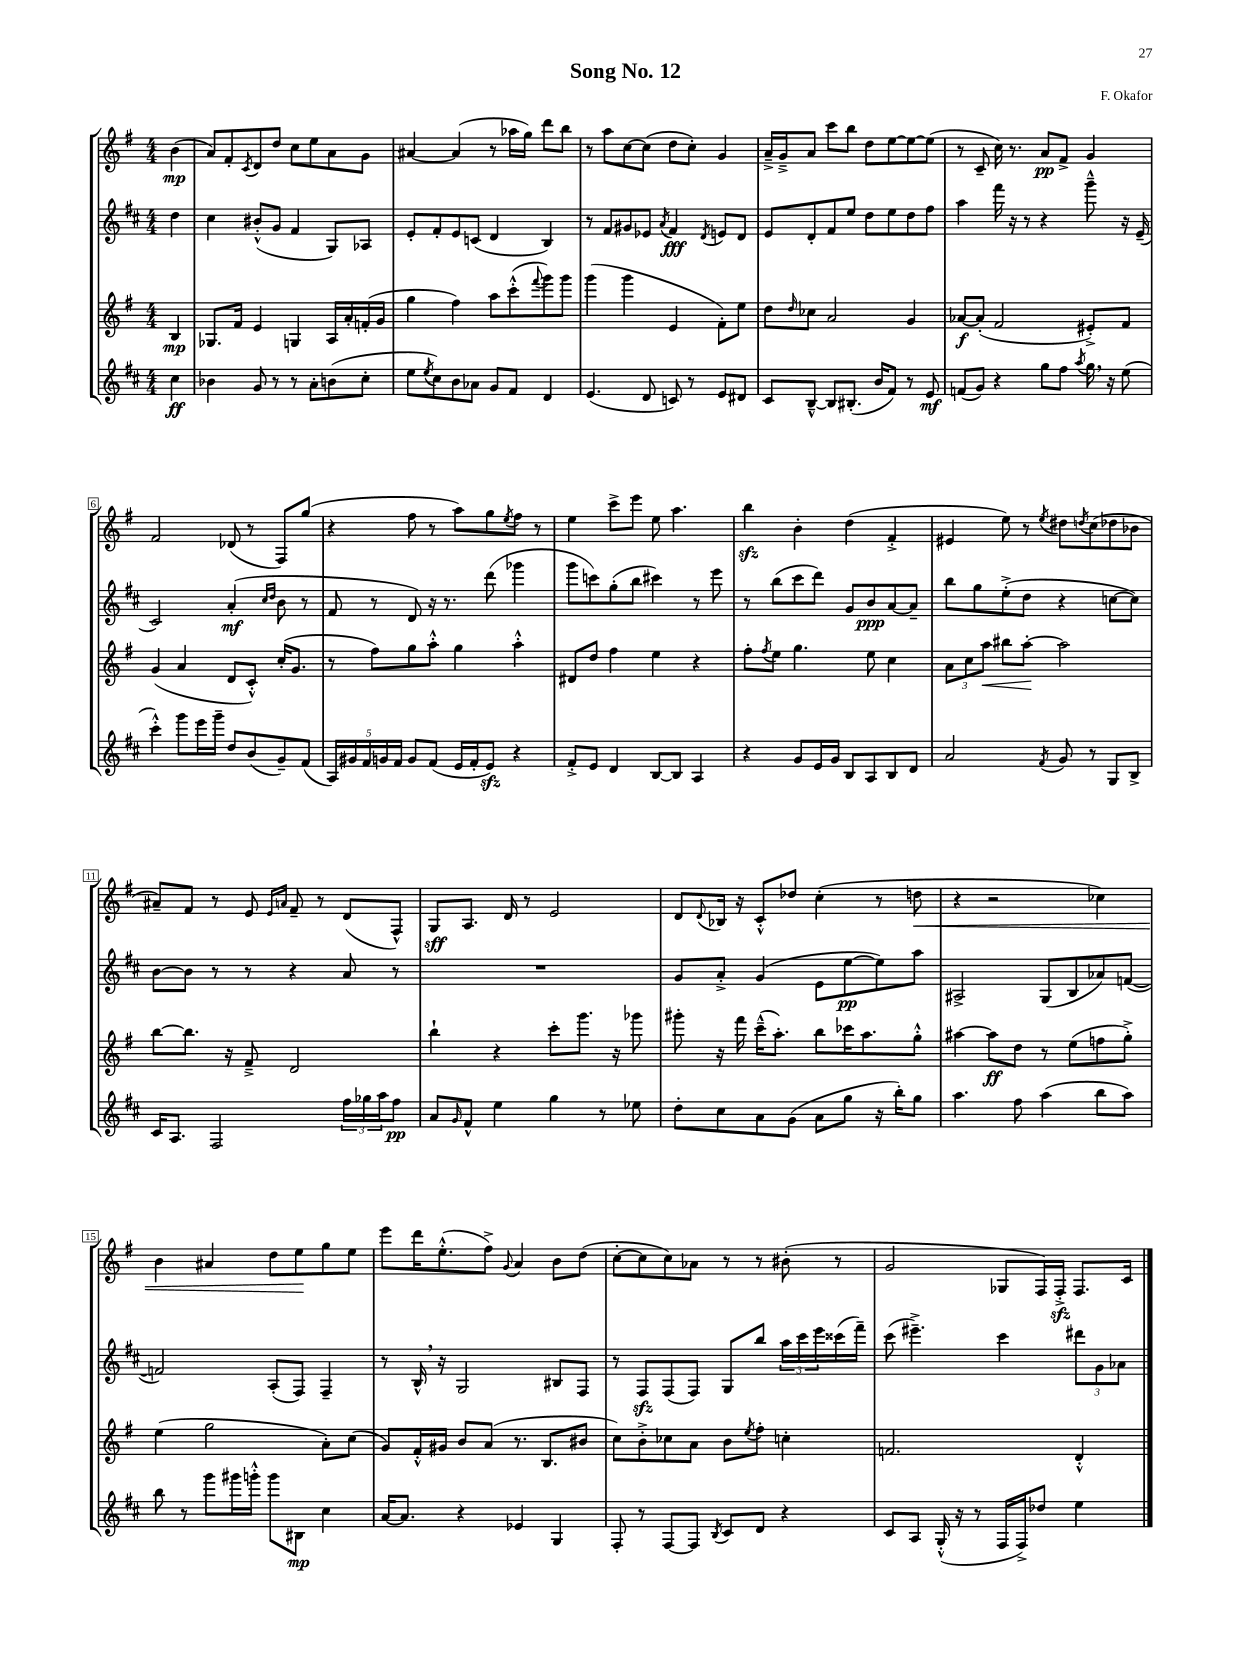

**kern	**dynam	**kern	**dynam	**kern	**dynam	**kern	**dynam
*part4	*part4	*part3	*part3	*part2	*part2	*part1	*part1
*staff4	*staff4	*staff3	*staff3	*staff2	*staff2	*staff1	*staff1
*clefG2	*	*clefG2	*	*clefG2	*	*clefG2	*
*k[f#c#]	*	*k[f#]	*	*k[f#c#]	*	*k[f#]	*
*M4/4	*	*M4/4	*	*M4/4	*	*M4/4	*
=	=	=	=	=	=	=	=
4cc#\	ff	4B/	mp	4dd\	.	(4b\	mp
=1	=1	=1	=1	=1	=1	=1	=1
4b-X\	.	8.G-X/L	.	4cc#\	.	8a/L)	.
.	.	.	.	.	.	8f#'/	.
.	.	16f#/Jk	.	.	.	.	.
.	.	.	.	.	.	8qc/	.
8g/	.	4e/	.	(8b#X'^^/L	.	8d/	.
8r	.	.	.	8g/J	.	8dd/J	.
8r	.	4Gn/	.	4f#/	.	8cc\L	.
8a'\L	.	.	.	.	.	8ee\	.
(8bn\	.	16A/LL	.	8G/L)	.	8a\	.
.	.	16a'/	.	.	.	.	.
8cc#'\J	.	(16fn'/	.	8A-X/J	.	8g\J	.
.	.	16g/JJ	.	.	.	.	.
=2	=2	=2	=2	=2	=2	=2	=2
8ee\L	.	4gg\	.	8e'/L	.	[4a#X/	.
8qee/	.	.	.	.	.	.	.
8cc#\)	.	.	.	8f#'/	.	.	.
8b\	.	4ff#\)	.	8e/	.	(4a#/]	.
8a-X\J	.	.	.	(8cn/J	.	.	.
8g/L	.	8aa\L	.	4d/	.	8r	.
8f#/J	.	(8ccc'^^\	.	.	.	16aa-X\LL	.
.	.	.	.	.	.	16gg\JJ)	.
.	.	8qqfff#/	.	.	.	.	.
4d/	.	8ggg\)	.	4B/)	.	8ddd\L	.
.	.	8ggg\J	.	.	.	8bb\J	.
=3	=3	=3	=3	=3	=3	=3	=3
(4.e/	.	(4ggg\	.	8r	.	8r	.
.	.	.	.	8f#/L	.	8aa\L	.
.	.	4ggg\	.	8g#X/	.	[8cc\	.
8d/	.	.	.	8e-X/J	.	(8cc\J]	.
.	.	.	.	8qa/	.	.	.
8cn/)	.	4e/	.	4f#/	fff	8dd\L	.
8r	.	.	.	.	.	8cc'\J)	.
.	.	.	.	8qd/	.	.	.
8e/L	.	8f#'\L)	.	8en/L	.	4g/	.
8d#X/J	.	8ee\J	.	8d/J	.	.	.
=4	=4	=4	=4	=4	=4	=4	=4
8c#/L	.	8dd\L	.	8e/L	.	16a~^/LL	.
.	.	.	.	.	.	16g~^/J	.
.	.	16qqdd/	.	.	.	.	.
[8B~^^/J	.	8cc-X\J	.	8d'/	.	8a/J	.
8B/L]	.	2a/	.	8f#/	.	8ccc\L	.
(8.B#X'/J	.	.	.	8ee/J	.	8bb\J	.
.	.	.	.	8dd\L	.	8dd\L	.
16b/KL	.	.	.	.	.	.	.
8f#/J)	.	.	.	8ee\	.	[8ee\	.
8r	.	4g/	.	8dd\	.	8ee\_	.
8e/	mf	.	.	8ff#\J	.	(8ee\J]	.
=5	=5	=5	=5	=5	=5	=5	=5
(8fn/L	.	[8a-X/L	f	4aa\	.	8r	.
8g/J)	.	(8a-'/J]	.	.	.	8c~/	.
4r	.	2f#/	.	16fff#\	.	16cc\)	.
.	.	.	.	16r	.	8.r	.
.	.	.	.	8r	.	.	.
8gg\L	.	.	.	4r	.	8a/L	pp
8ff#\J	.	.	.	.	.	8f#^/J	.
8qaa/	.	.	.	.	.	.	.
16gg,\	.	8e#X'^/L)	.	8ggg~^^\	.	4g/	.
16r	.	.	.	.	.	.	.
(8ee\	.	8f#/J	.	16r	.	.	.
.	.	.	.	(16e~/	.	.	.
!!LO:LB:g=z
=6	=6	=6	=6	=6	=6	=6	=6
4ccc#'^^\)	.	(4g/	.	2c#/)	.	2f#/	.
8ggg\L	.	4a/	.	.	.	.	.
16eee\L	.	.	.	.	.	.	.
16ggg~\JJ	.	.	.	.	.	.	.
8dd/L	.	8d/L	.	(4a'/	mf	(8d-X/	.
(8b/	.	8c'^^/J)	.	.	.	8r	.
.	.	.	.	16qqcc#/LL	.	.	.
.	.	.	.	16qqdd/JJ	.	.	.
8g~/)	.	(16cc'/KL	.	8b\	.	8F#/L)	.
.	.	8.g/J	.	.	.	.	.
(8f#/J	.	.	.	8r	.	(8gg/J	.
=7	=7	=7	=7	=7	=7	=7	=7
20A/LL)	.	8r	.	8f#/	.	4r	.
20g#X/	.	.	.	.	.	.	.
20f#/	.	.	.	.	.	.	.
.	.	8ff#\L)	.	8r	.	.	.
20gn/	.	.	.	.	.	.	.
20f#/JJ	.	.	.	.	.	.	.
8g/L	.	8gg\	.	8d/)	.	8ff#\	.
(8f#/J	.	8aa'^^\J	.	16r	.	8r	.
.	.	.	.	8.r	.	.	.
16e/LL	.	4gg\	.	.	.	8aa\L)	.
16f#'/J	.	.	.	.	.	.	.
8ezz/J)	.	.	.	(8ddd\	.	8gg\	.
.	.	.	.	.	.	8qee/	.
4r	.	4aa'^^\	.	4ggg-X\	.	8ff#\J	.
.	.	.	.	.	.	8r	.
=8	=8	=8	=8	=8	=8	=8	=8
8f#'^/L	.	8d#X/L	.	8ggg\L	.	4ee\	.
8e/J	.	8dd/J	.	8cccn\)	.	.	.
4d/	.	4ff#\	.	(8gg'\	.	8ccc^\L	.
.	.	.	.	8bb\J	.	8eee\J	.
[8B/L	.	4ee\	.	4ccc#X\)	.	8ee\	.
8B/J]	.	.	.	.	.	4.aa\	.
4A/	.	4r	.	8r	.	.	.
.	.	.	.	8eee\	.	.	.
=9	=9	=9	=9	=9	=9	=9	=9
4r	.	8ff#'\L	.	8r	.	4bbzz\	.
.	.	8qff#/	.	.	.	.	.
.	.	8ee\J	.	(8bb\L	.	.	.
8g/L	.	4.gg\	.	8ccc#\	.	4b'\	.
16e/L	.	.	.	8ddd\J)	.	.	.
16g/JJ	.	.	.	.	.	.	.
8B/L	.	.	.	8g/L	.	(4dd\	.
8A/	.	8ee\	.	8b/	ppp	.	.
8B/	.	4cc\	.	[8a/	.	4f#'^/	.
8d/J	.	.	.	8a~/J]	.	.	.
=10	=10	=10	=10	=10	=10	=10	=10
2a/	.	12a\L	.	8bb\L	.	4e#X/	.
.	.	12cc\	.	.	.	.	.
.	.	.	.	8gg\	.	.	.
!	!	!	!LO:HP:b	!	!	!	!
.	.	12aa\J	<	.	.	.	.
.	.	8bb#X\L	.	(8ee'^\	.	8ee\)	.
.	.	[8aa'\J	.	8dd\J	.	8r	.
8qf#/	.	.	.	.	.	8qee/	.
8g/	.	2aa\]	[	4r	.	8dd#X\L	.
.	.	.	.	.	.	8qddn/	.
8r	.	.	.	.	.	(8cc\	.
8G/L	.	.	.	[8ccn\L	.	8dd-X\	.
8B^/J	.	.	.	8cc\J])	.	8b-X\J	.
!!LO:LB:g=z
=11	=11	=11	=11	=11	=11	=11	=11
16c#/KL	.	[8bb\L	.	[8b\L	.	8a#X~/L)	.
8.A/J	.	.	.	.	.	.	.
.	.	8.bb\J]	.	8b\J]	.	8f#/J	.
2F#/	.	.	.	8r	.	8r	.
.	.	16r	.	.	.	.	.
.	.	8f#~^/	.	8r	.	8e/	.
.	.	.	.	.	.	16qqe/LL	.
.	.	.	.	.	.	16qqan/JJ	.
.	.	2d/	.	4r	.	8f#~/	.
.	.	.	.	.	.	8r	.
24ff#\LL	.	.	.	8a/	.	(8d/L	.
24gg-X\	.	.	.	.	.	.	.
24aa\J	.	.	.	.	.	.	.
8ff#\J	pp	.	.	8r	.	8F#^^/J)	.
=12	=12	=12	=12	=12	=12	=12	=12
8a/L	.	4bb`\	.	1r	.	8G/L	sff
16qqg/	.	.	.	.	.	.	.
8f#^^/J	.	.	.	.	.	8.A/J	.
4ee\	.	4r	.	.	.	.	.
.	.	.	.	.	.	16d/	.
.	.	.	.	.	.	8r	.
4gg\	.	8ccc'\L	.	.	.	2e/	.
.	.	8.ggg\J	.	.	.	.	.
8r	.	.	.	.	.	.	.
.	.	16r	.	.	.	.	.
8ee-X\	.	8ggg-X\	.	.	.	.	.
=13	=13	=13	=13	=13	=13	=13	=13
8dd'\L	.	8ggg#X'\	.	8g/L	.	8d/L	.
.	.	.	.	.	.	8qqd/	.
8cc#\	.	16r	.	8a'^/J	.	16B-X/Jk	.
.	.	16fff#\	.	.	.	16r	.
8a\	.	(16ccc~^^\KL	.	(4g/	.	8c'^^/L	.
.	.	8.aa'\J)	.	.	.	.	.
(8g\J	.	.	.	.	.	8dd-X/J	.
8a\L	.	8bb\L	.	8e\L	.	(4cc'\	.
8gg\J	.	16ccc-X\K	.	[8ee\	pp	.	.
.	.	8.aa\	.	.	.	.	.
16r	.	.	.	8ee\])	.	8r	.
16bb'\KL)	.	.	.	.	.	.	.
!	!	!	!	!	!	!	!LO:HP:b
8gg\J	.	8gg'^^\J	.	8aa\J	.	8ddn\	<
=14	=14	=14	=14	=14	=14	=14	=14
4.aa\	.	[4aa#X\	.	2A#X^/	.	4r	.
.	.	8aa#\L]	ff	.	.	2r	.
8ff#\	.	8dd\J	.	.	.	.	.
(4aa\	.	8r	.	(8G/L	.	.	.
.	.	(8ee\L	.	8B/	.	.	.
8bb\L	.	8ffn\	.	8a-X/)	.	4cc-X\)	.
8aa\J)	.	8gg'^\J)	.	([8fn/J	.	.	.
!!LO:LB:g=z
=15	=15	=15	=15	=15	=15	=15	=15
8bb\	.	(4ee\	.	2fn/])	.	4b\	.
8r	.	.	.	.	.	.	.
8ggg\L	.	2gg\	.	.	.	4a#X/	.
16ggg#X\L	.	.	.	.	.	.	.
16gggn'^^\JJ	.	.	.	.	.	.	.
8ggg\L	.	.	.	(8A'/L	.	8dd\L	.
8B#X\J	mp	.	.	8F#/J)	.	8ee\	.
4cc#\	.	8a'\L)	.	4F#~/	.	8gg\	[
.	.	(8cc\J	.	.	.	8ee\J	.
=16	=16	=16	=16	=16	=16	=16	=16
[16a/KL	.	8g/L)	.	8r	.	8eee\L	.
8.a/J]	.	.	.	.	.	.	.
.	.	16f#'^^/L	.	16B^^,/	.	16ddd\K	.
.	.	16g#X/JJ	.	16r	.	(8.ee'^^\	.
4r	.	8b/L	.	2G/	.	.	.
.	.	(8a/J	.	.	.	8ff#^\J)	.
.	.	.	.	.	.	8qqg/	.
4e-X/	.	8.r	.	.	.	4a/	.
.	.	8.B/L	.	.	.	.	.
4G/	.	.	.	8B#X/L	.	8b\L	.
.	.	8b#X/J	.	8F#/J	.	(8dd\J	.
=17	=17	=17	=17	=17	=17	=17	=17
8F#'/	.	8cc\L)	.	8r	.	[8cc'\L	.
8r	.	8b'^\	.	8F#zz/L	.	8cc\]	.
[8F#/L	.	8cc-X\	.	(8F#/	.	8cc\)	.
8F#/J]	.	8a\J	.	8F#/J)	.	8a-X\J	.
8qB/	.	.	.	.	.	.	.
8c#/L	.	8b\L	.	8G/L	.	8r	.
.	.	8qee/	.	.	.	.	.
8d/J	.	8ff#'\J	.	8bb/J	.	8r	.
4r	.	4ccn'\	.	24aa\LL	.	(8b#X'\	.
.	.	.	.	24ccc#\	.	.	.
.	.	.	.	24eee\	.	.	.
.	.	.	.	(16ccc##X\	.	8r	.
.	.	.	.	16fff#~\JJ)	.	.	.
=18	=18	=18	=18	=18	=18	=18	=18
8c#/L	.	2.fn/	.	(8ccc#\	.	2g/	.
8A/J	.	.	.	4.eee#X~^\)	.	.	.
(16G'^^/	.	.	.	.	.	.	.
16r	.	.	.	.	.	.	.
8r	.	.	.	.	.	.	.
16F#/LL	.	.	.	4ccc#\	.	8G-X/L	.
16F#^/J)	.	.	.	.	.	.	.
8dd-X/J	.	.	.	.	.	16F#/L)	.
.	.	.	.	.	.	16F#zz'^/JJ	.
4ee\	.	4d'^^/	.	12ddd#X\L	.	8.F#/L	.
.	.	.	.	12g\	.	.	.
.	.	.	.	12a-X\J	.	.	.
.	.	.	.	.	.	16c/Jk	.
==	==	==	==	==	==	==	==
*-	*-	*-	*-	*-	*-	*-	*-
